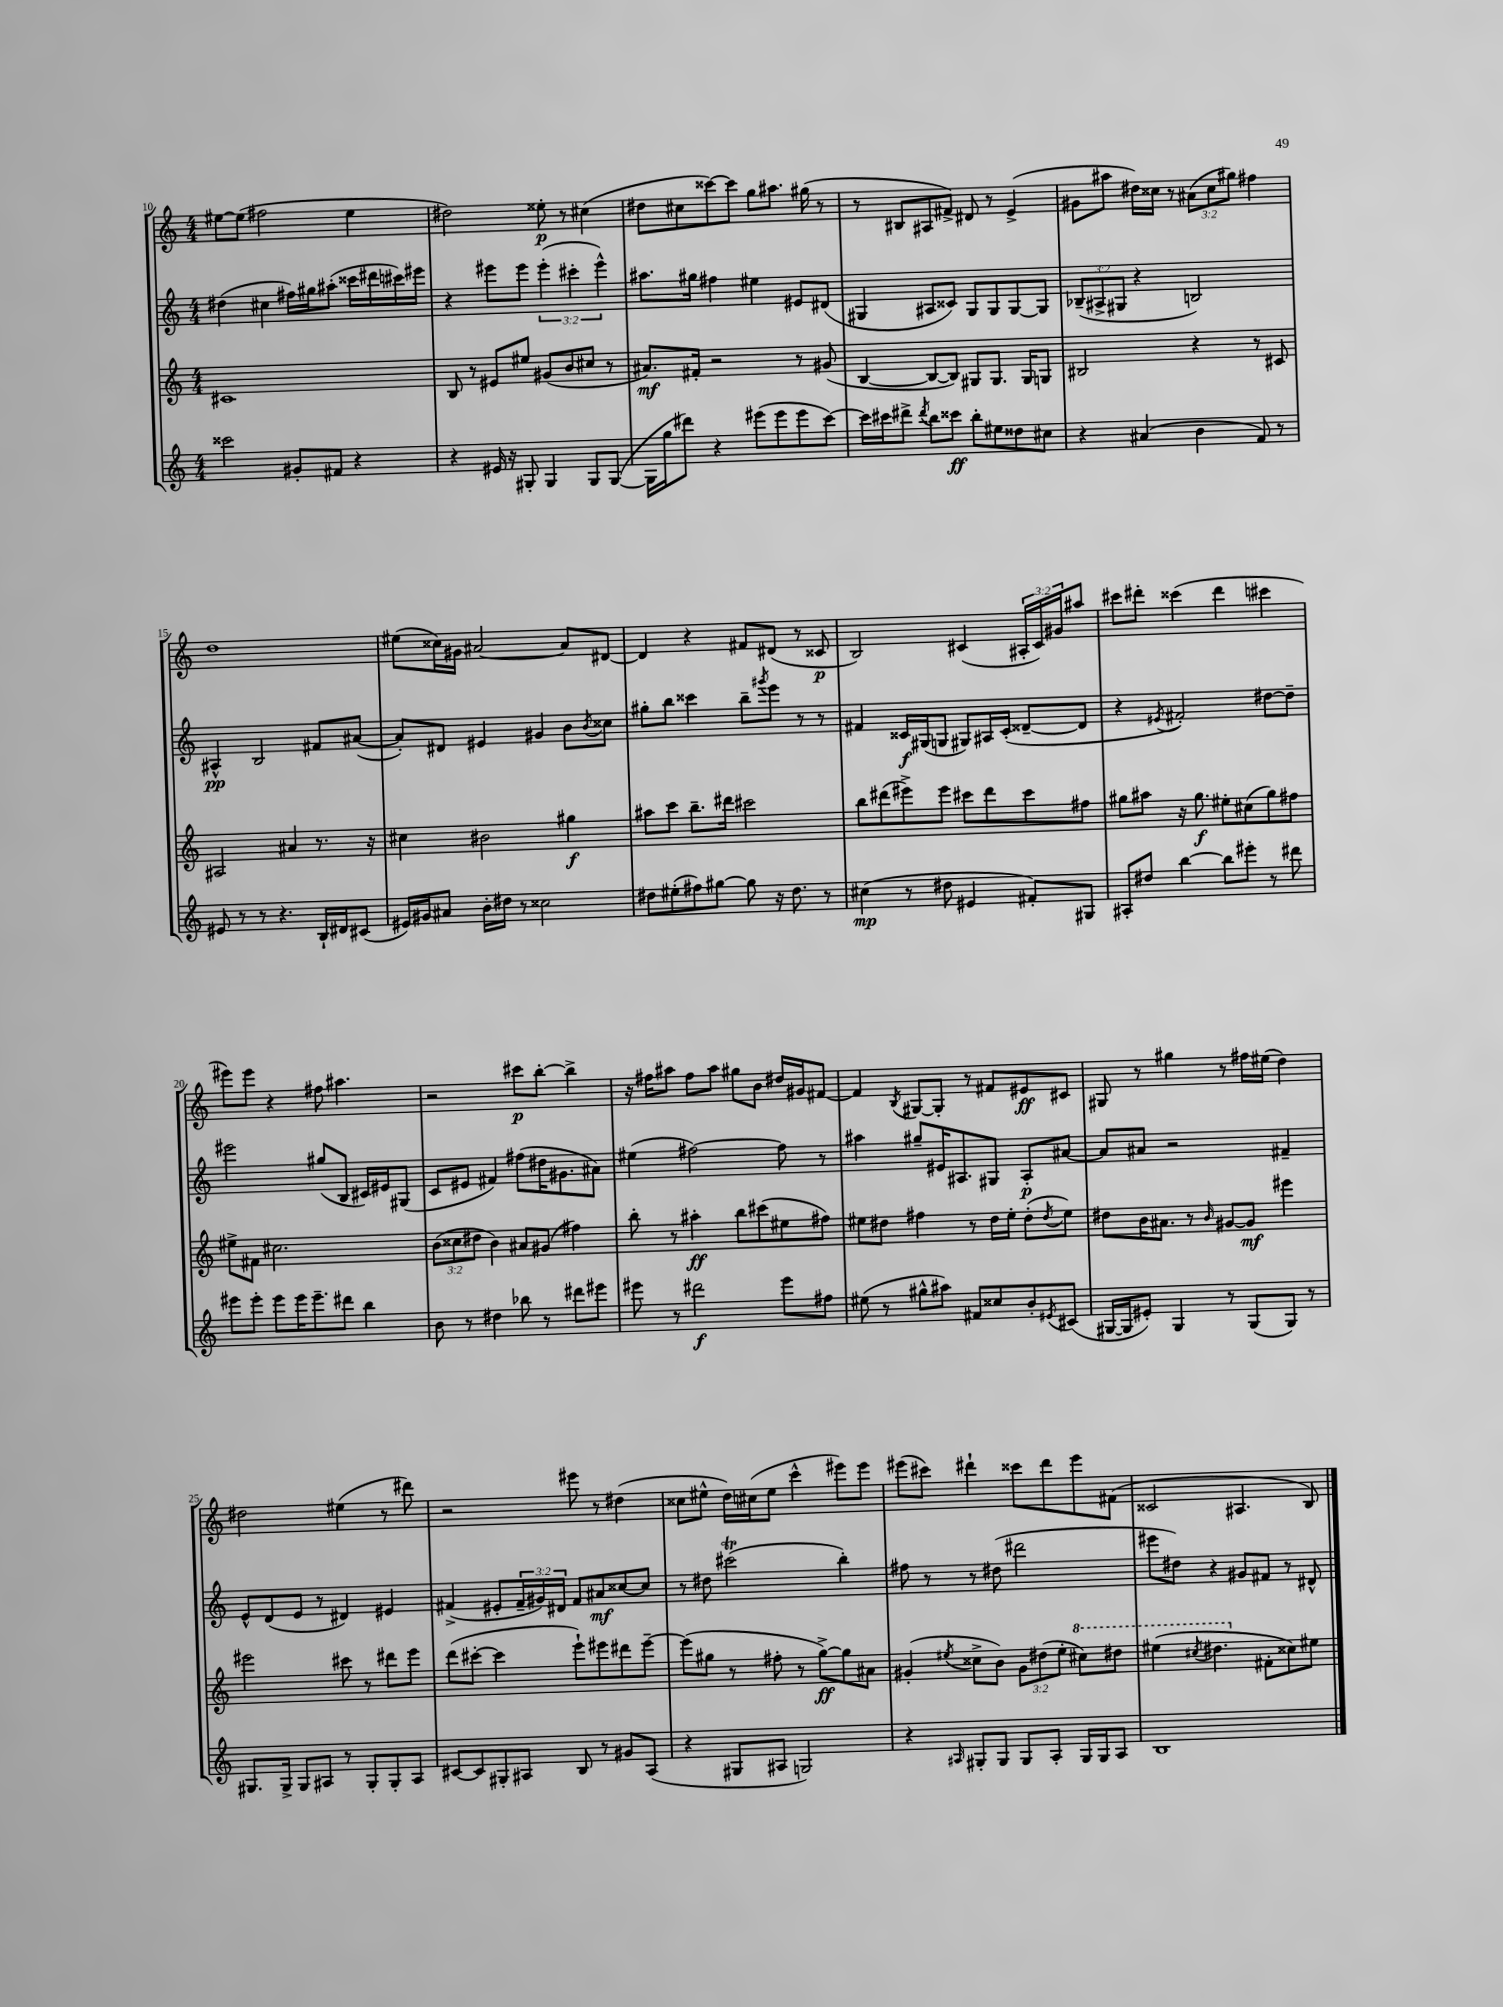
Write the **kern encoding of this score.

**kern	**dynam	**kern	**dynam	**kern	**dynam	**kern	**dynam
*part4	*part4	*part3	*part3	*part2	*part2	*part1	*part1
*staff4	*staff4	*staff3	*staff3	*staff2	*staff2	*staff1	*staff1
*clefG2	*	*clefG2	*	*clefG2	*	*clefG2	*
*k[]	*	*k[]	*	*k[]	*	*k[]	*
*M4/4	*	*M4/4	*	*M4/4	*	*M4/4	*
=10	=10	=10	=10	=10	=10	=10	=10
2ccc##X\	.	1c#X	.	(4dd#X\	.	[8ee#X\L	.
.	.	.	.	.	.	(8ee#\J]	.
.	.	.	.	4cc#X\	.	2ff#X\	.
8g#X'/L	.	.	.	16ff#X\LL)	.	.	.
.	.	.	.	16gg#X\J	.	.	.
8f#X/J	.	.	.	(8aa#X'\J	.	.	.
4r	.	.	.	16ccc##X\LL	.	4ee#\	.
.	.	.	.	16ddd#X\	.	.	.
.	.	.	.	16ccc#X\)	.	.	.
.	.	.	.	16eee#X\JJ	.	.	.
=11	=11	=11	=11	=11	=11	=11	=11
4r	.	8B/	.	4r	.	2dd#X\)	.
.	.	8r	.	.	.	.	.
16e#X/	.	8e#X/L	.	8eee#X\L	.	.	.
16r	.	.	.	.	.	.	.
8G#X'/	.	8ee#X/J	.	8eee#\J	.	.	.
4G#/	.	(8g#X/L	.	(6eee#'\	.	8ee##X'\	p
.	.	8b/	.	.	.	8r	.
.	.	.	.	6ccc#X'\	.	.	.
8G#/L	.	8cc#X/J	.	.	.	(4cc#X\	.
.	.	.	.	6eee#^^\)	.	.	.
([8G#/J	.	8r	.	.	.	.	.
=12	=12	=12	=12	=12	=12	=12	=12
16G#\LL]	.	8.a#X/L)	mf	8.aa#X\L	.	8dd#X\L	.
16gg\J	.	.	.	.	.	.	.
8ddd#X\J)	.	.	.	.	.	8cc#X\	.
.	.	16f#X'/Jk	.	16gg#X\Jk	.	.	.
4r	.	2r	.	4ff#X\	.	[8ccc##X\)	.
.	.	.	.	.	.	8ccc##\J]	.
(8eee#X\L	.	.	.	4ee#X\	.	8gg\L	.
8eee#\	.	.	.	.	.	8.aa#X\J	.
8eee#\	.	8r	.	8e#X/L	.	.	.
.	.	.	.	.	.	(16gg#X\	.
[8ccc\J)	.	(8g#X/	.	(8d#X/J	.	8r	.
=13	=13	=13	=13	=13	=13	=13	=13
16ccc\LL]	.	[4B/	.	4G#X/	.	8r	.
16ccc#X\J	.	.	.	.	.	.	.
8ddd#X^\J	.	.	.	.	.	8B#X/L	.
8qddd#/	.	.	.	.	.	.	.
8bb\L	.	8B/L_	.	8A#X/L	.	8A#X/	.
8ccc##X\J	ff	8B/J])	.	8c##X/J)	.	8f#X^/J)	.
8bb'\L	.	8G#X/L	.	8G#/L	.	8d#X/	.
8ee#X\	.	8.G#/J	.	8G#/	.	8r	.
8dd##X\	.	.	.	[8G#/	.	(4e^/	.
.	.	16G#/KL	.	.	.	.	.
8cc#X\J	.	8Gn/J	.	8G#/J]	.	.	.
=14	=14	=14	=14	=14	=14	=14	=14
4r	.	2B#X/	.	(12B-X~/L	.	8g#X\L	.
.	.	.	.	12A#X^/	.	.	.
.	.	.	.	.	.	8aa#X\J	.
.	.	.	.	12G#X/J	.	.	.
(4a#X/	.	.	.	4r	.	16dd#X\LL)	.
.	.	.	.	.	.	16cc##X\JJ	.
.	.	.	.	.	.	8r	.
4b\	.	4r	.	2Bn/)	.	(12a#X\L	.
.	.	.	.	.	.	12cc##\	.
.	.	.	.	.	.	12gg#X\J)	.
8f/)	.	8r	.	.	.	4ff#X\	.
8r	.	8c#X/	.	.	.	.	.
!!LO:LB:g=z
=15	=15	=15	=15	=15	=15	=15	=15
8e#X/	.	2A#X/	.	4A#X^^/	pp	1dd	.
8r	.	.	.	.	.	.	.
8r	.	.	.	2B/	.	.	.
4.r	.	.	.	.	.	.	.
.	.	4a#X/	.	.	.	.	.
16B`/LL	.	8.r	.	8f#X/L	.	.	.
16d#X/J	.	.	.	.	.	.	.
(8c#X/J	.	.	.	([8a#X/J	.	.	.
.	.	16r	.	.	.	.	.
=16	=16	=16	=16	=16	=16	=16	=16
16e#X/LL)	.	4cc#X\	.	8a#'/L])	.	(8ee#X\L	.
16g#X/J	.	.	.	.	.	.	.
8a#X/J	.	.	.	8d#X/J	.	16cc##X\L)	.
.	.	.	.	.	.	16g#X\JJ	.
16b'\LL	.	2b#X\	.	4e#X/	.	[2a#X/	.
16dd#X\JJ	.	.	.	.	.	.	.
8r	.	.	.	.	.	.	.
2cc##X\	.	.	.	4g#X/	.	.	.
.	.	4gg#X\	f	8b\L	.	8a#/L]	.
.	.	.	.	8qb/	.	.	.
.	.	.	.	8cc##X\J	.	[8d#X/J	.
=17	=17	=17	=17	=17	=17	=17	=17
8dd#X\L	.	8aa#X\L	.	8gg#X'\L	.	4d#/]	.
(8ee#X'\	.	8ccc\J	.	8bb\J	.	.	.
8ff#X\)	.	8.bb~\L	.	4ccc##X\	.	4r	.
[8gg#X\J	.	.	.	.	.	.	.
.	.	16ddd#X\Jk	.	.	.	.	.
8gg#\]	.	2ccc#X\	.	8bb~\L	.	8f#X/L	.
.	.	.	.	8qggg#X/	.	.	.
16r	.	.	.	8eee\J	.	(8d#X/J	.
8.dd#\	.	.	.	.	.	.	.
.	.	.	.	8r	.	8r	.
8r	.	.	.	8r	.	8c##X/	p
=18	=18	=18	=18	=18	=18	=18	=18
(4cc#X\	mp	8bb\L	.	4f#X/	.	2B/)	.
.	.	(8ddd#X\	.	.	.	.	.
8r	.	8eee#X^\)	.	16c##X/LL	f	.	.
.	.	.	.	(16G#X/J	.	.	.
8dd#X\	.	8eee#\J	.	8Gn/J	.	.	.
4e#X/	.	8ccc#X\L	.	8G#X/L)	.	(4c#X/	.
.	.	8ddd#\	.	16A#X/L	.	.	.
.	.	.	.	(16c##'/JJ	.	.	.
8f#X'/L)	.	8ccc#\	.	[8d##X~/L	.	24A#X'/LL	.
.	.	.	.	.	.	24c#/)	.
.	.	.	.	.	.	24g#X/J	.
8G#X/J	.	8ff#X\J	.	8d##/J]	.	8aa#X/J	.
=19	=19	=19	=19	=19	=19	=19	=19
8A#X'/L	.	8gg#X\L	.	4r	.	8ccc#X\L	.
8dd#X/J	.	8aa#X\J	.	.	.	8ddd#X'\J	.
.	.	.	.	8qe#X/	.	.	.
[4bb\	.	16r	.	2f#X'/)	.	(4ccc##X\	.
.	.	8.gg#\	f	.	.	.	.
8bb\L]	.	8ee#X'\L	.	.	.	4ddd#\	.
8eee#X'\J	.	(8cc#X\	.	.	.	.	.
8r	.	8gg#\)	.	[8dd#X\L	.	4ccc#X\	.
8ddd#X\	.	8ff#X\J	.	8dd#~\J]	.	.	.
!!LO:LB:g=z
=20	=20	=20	=20	=20	=20	=20	=20
8eee#X\L	.	8ee#X^\L	.	2eee#X\	.	8eee#X\L)	.
8eee#'\J	.	8f#X\J	.	.	.	8eee#\J	.
8eee#\L	.	2.cc#X\	.	.	.	4r	.
16eee#\K	.	.	.	.	.	.	.
8.eee#~\	.	.	.	.	.	.	.
.	.	.	.	(8gg#X/L	.	8ff#X\	.
8ddd#X\J	.	.	.	8B/J	.	4.aa#X\	.
4bb\	.	.	.	16c#X/LL)	.	.	.
.	.	.	.	16e#X/J	.	.	.
.	.	.	.	(8G#X/J	.	.	.
=21	=21	=21	=21	=21	=21	=21	=21
8b\	.	(12b\L	.	8c/L	.	2r	.
.	.	12cc##X\	.	.	.	.	.
8r	.	.	.	8e#X/J	.	.	.
.	.	12dd#X\J	.	.	.	.	.
4dd#X\	.	4b\)	.	4f#X/)	.	.	.
8bb-X\	.	8a#X/L	.	(8ff#X\L	.	8ccc#X\L	p
8r	.	(8g#X/J	.	16dd#X\K	.	[8bb'\J	.
.	.	.	.	8.g#X\	.	.	.
8ddd#X\L	.	4ff#X\)	.	.	.	4bb^\]	.
8eee#X\J	.	.	.	8a#X\J)	.	.	.
=22	=22	=22	=22	=22	=22	=22	=22
8eee#X\	.	8bb'\	.	(4ee#X\	.	16r	.
.	.	.	.	.	.	16ff#X\KL	.
8r	.	8r	.	.	.	8aa#X\J	.
2ddd#X\	f	4aa#X'\	ff	[2ff#X\)	.	8ff#\L	.
.	.	.	.	.	.	8aa#\J	.
.	.	8bb\L	.	.	.	8gg#X\L	.
.	.	(8ccc#X\	.	.	.	8b\J	.
8eee#\L	.	8ee#X\	.	8ff#\]	.	16dd#X/LL	.
.	.	.	.	.	.	16g#X/J	.
8ff#X\J	.	8ff#X\J)	.	8r	.	[8f#X/J	.
=23	=23	=23	=23	=23	=23	=23	=23
(8ee#X\	.	8ee#X\L	.	4aa#X\	.	4f#/]	.
8r	.	8dd#X\J	.	.	.	.	.
.	.	.	.	.	.	8qB/	.
8gg#X^^\L	.	4ff#X\	.	8gg#X~/L	.	[8G#X/L	.
8aa#X\J)	.	.	.	16e#X/K	.	8G#'/J]	.
.	.	.	.	8.A#X/	.	.	.
8f#X/L	.	8r	.	.	.	8r	.
8cc##X/	.	16dd#\LL	.	8G#X/J	.	8f#X/L	.
.	.	16ee#'\JJ	.	.	.	.	.
8b'/	.	(8dd#'\L	.	8A#'/L	p	8e#X/	ff
8qe#X/	.	8qdd#/	.	.	.	.	.
(8c#X/J	.	8ee#\J)	.	[8a#X/J	.	8c#X/J	.
=24	=24	=24	=24	=24	=24	=24	=24
[16G#X/LL	.	8dd#X\L	.	8a#/L]	.	8G#X/	.
16G#/J]	.	.	.	.	.	.	.
8e#X'/J)	.	16b\K	.	8a#X/J	.	8r	.
.	.	8.a#X\J	.	.	.	.	.
4G#/	.	.	.	2r	.	4gg#X\	.
.	.	8r	.	.	.	.	.
.	.	16qqb/	.	.	.	.	.
8r	.	[8g#X/L	.	.	.	8r	.
(8G#/L	.	8g#/J]	mf	.	.	16ff#X\LL	.
.	.	.	.	.	.	(16ee#X\JJ	.
8G#/J)	.	4eee#X\	.	4f#X~/	.	4dd\)	.
8r	.	.	.	.	.	.	.
!!LO:LB:g=z
=25	=25	=25	=25	=25	=25	=25	=25
8.G#X/L	.	2eee#X\	.	8e^^/L	.	2dd#X\	.
.	.	.	.	(8d/	.	.	.
16G#^/Jk	.	.	.	.	.	.	.
8G#/L	.	.	.	8e/J	.	.	.
8A#X/J	.	.	.	8r	.	.	.
8r	.	8ccc#X\	.	4d#X/)	.	(4ee#X\	.
8G#'/L	.	8r	.	.	.	.	.
8G#'/	.	8ddd#X\L	.	4e#X/	.	8r	.
8A#/J	.	8eee#\J	.	.	.	8ddd#X\)	.
=26	=26	=26	=26	=26	=26	=26	=26
[8c#X/L	.	(8ddd\L	.	(4f#X^/	.	2r	.
8c#/]	.	[8ccc#X'\J	.	.	.	.	.
8G#X'/	.	4ccc#\]	.	8e#X'/L	.	.	.
8A#X/J	.	.	.	24f#~/L	.	.	.
.	.	.	.	24g#X/)	.	.	.
.	.	.	.	24d#X/JJ	.	.	.
8B/	.	8eee`\L)	.	8f#/L	.	8eee#X\	.
8r	.	8eee#X\	.	8a#X/	mf	8r	.
8g#X/L	.	8ddd#X\	.	[8cc##X/	.	(4dd#X\	.
(8A#/J	.	[8eee#~\J	.	8cc##/J]	.	.	.
=27	=27	=27	=27	=27	=27	=27	=27
4r	.	(8eee#\L]	.	8r	.	8cc##X\L	.
.	.	8gg#X\J	.	8dd#X\	.	8ee#X^^\J	.
8G#X/L	.	8r	.	(2ccc#Xt\	.	16dd\LL)	.
.	.	.	.	.	.	(16cc#X\J	.
8A#X/J	.	8ff#X'\	.	.	.	8ee#\J	.
2Gn/)	.	8r	.	.	.	4ccc^^\	.
.	.	[8gg#^\L)	ff	.	.	.	.
.	.	8gg#\]	.	4bb'\)	.	8eee#X\L)	.
.	.	8a#X\J	.	.	.	8eee#\J	.
=28	=28	=28	=28	=28	=28	=28	=28
4r	.	(4g#X'/	.	8ff#X\	.	(8eee#X\L	.
.	.	.	.	8r	.	8ccc#X\J)	.
16qqA#X/	.	8qee#X/	.	.	.	.	.
8G#X'/L	.	8cc##X^\L	.	8r	.	4ddd#X`\	.
8G#/J	.	8b\J)	.	(8dd#X\	.	.	.
8G#/L	.	12g#\L	.	2ddd#X\	.	8ccc##X\L	.
.	.	(12dd#X\	.	.	.	.	.
8A#'/J	.	.	.	.	.	8ddd#\	.
.	.	12ee#'\J	.	.	.	.	.
*	*	*8va	*	*	*	*	*
16G#/LL	.	8ccc#X\L)	.	.	.	8eee#\	.
16G#/J	.	.	.	.	.	.	.
8A#/J	.	8ddd#X\J	.	.	.	(8f#X\J	.
=29	=29	=29	=29	=29	=29	=29	=29
1B	.	(4eee#X\	.	8eee#X\L	.	2c##X/	.
.	.	.	.	8dd#X\J)	.	.	.
.	.	8qccc#X/	.	.	.	.	.
.	.	4.ddd#X\	.	4r	.	.	.
.	.	.	.	8g#X/L	.	4.A#X/	.
*	*	*X8va	*	*	*	*	*
.	.	8f#X'\L	.	8f#X/J	.	.	.
.	.	8cc##X\)	.	8r	.	.	.
.	.	8ee#X\J	.	8d#X^^/	.	8B/)	.
==	==	==	==	==	==	==	==
*-	*-	*-	*-	*-	*-	*-	*-
